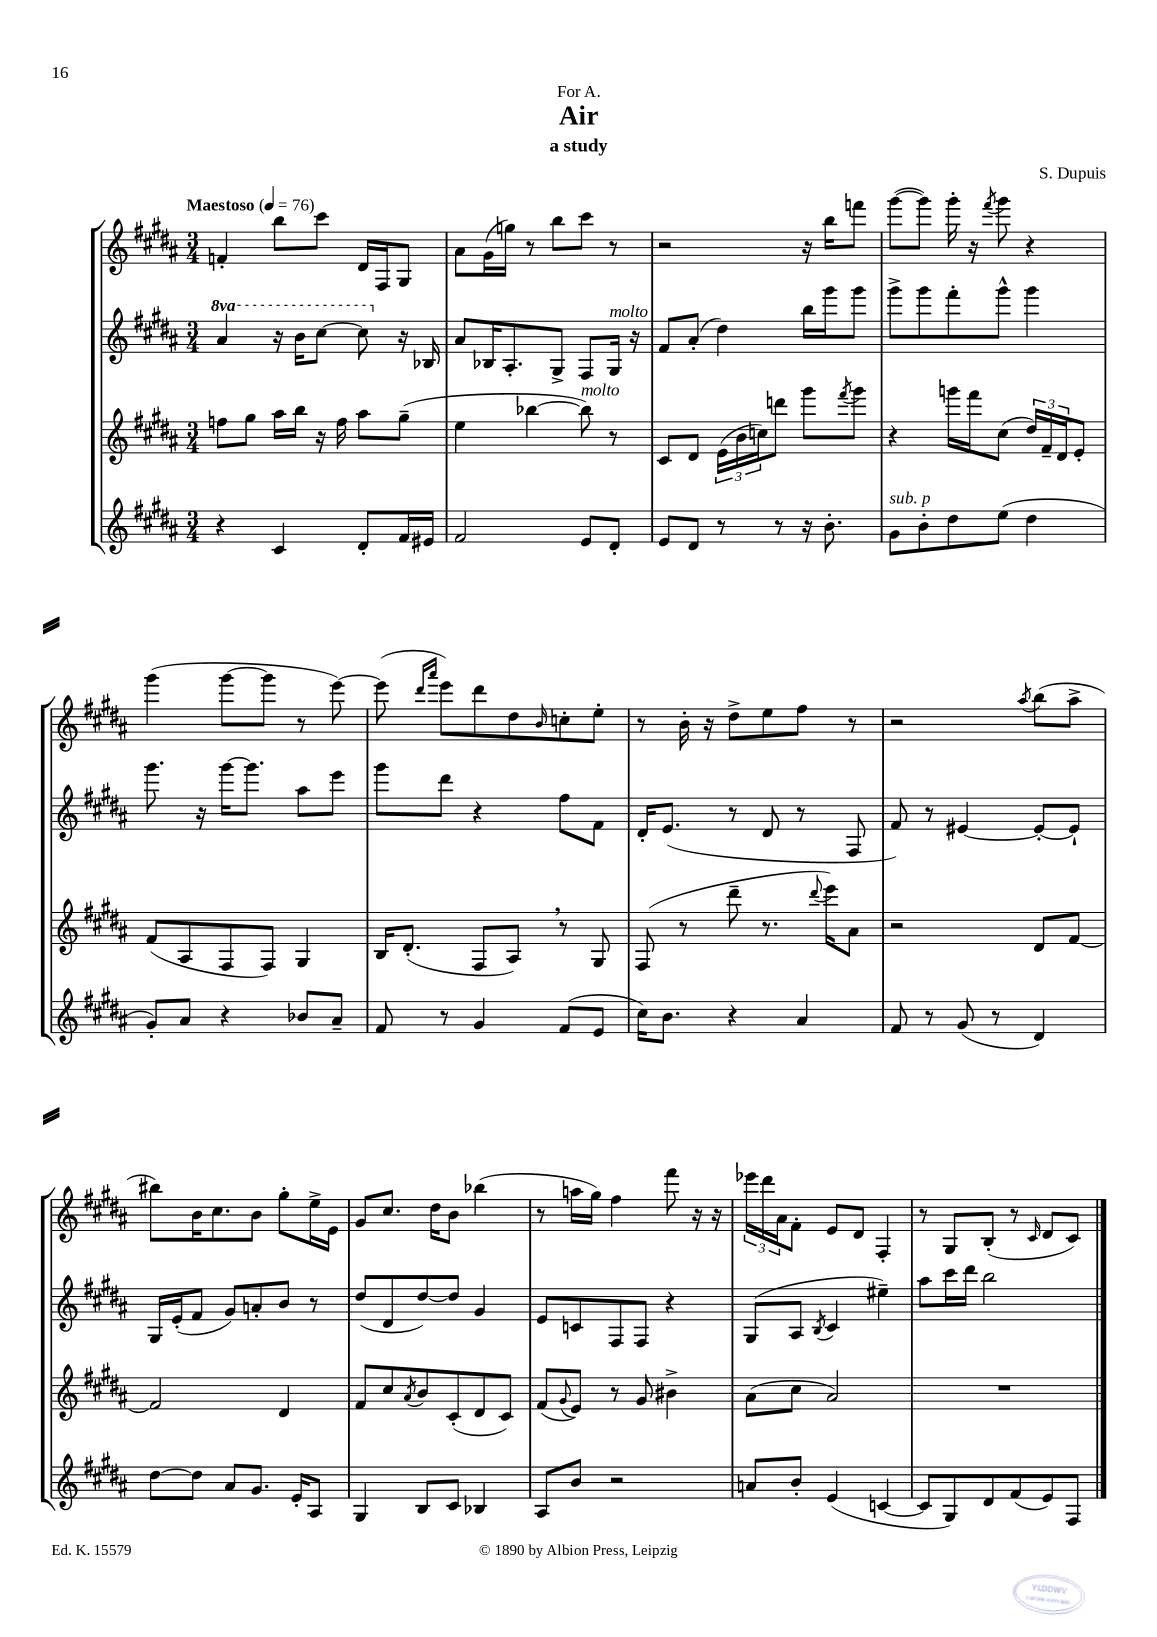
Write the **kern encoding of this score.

**kern	**kern	**kern	**kern
*part4	*part3	*part2	*part1
*staff4	*staff3	*staff2	*staff1
*clefG2	*clefG2	*clefG2	*clefG2
*k[f#c#g#d#a#]	*k[f#c#g#d#a#]	*k[f#c#g#d#a#]	*k[f#c#g#d#a#]
*M3/4	*M3/4	*M3/4	*M3/4
*MM76	*MM76	*MM76	*MM76
*	*	*8va	*
=1	=1	=1	=1
!	!	!	!LO:TX:a:B:t=Maestoso
4r	8ffn\L	4aa#/	4fn'/
.	8gg#\J	.	.
4c#/	16aa#\LL	16r	8bb\L
.	16bb\JJ	16bb\KL	.
.	16r	[8ccc#\J	8ccc#\J
.	16ff\	.	.
8d#'/L	8aa#\L	8ccc#\]	16d#/LL
.	.	.	16F#/J
*	*	*X8va	*
16f#/L	(8gg#~\J	16r	8G#/J
16e#X/JJ	.	16B-X/	.
=2	=2	=2	=2
2f#/	4ee\	8a#/L	8a#\L
.	.	16B-X/K	(16g#\L
.	.	8.A#'/	16ggn\JJ)
.	[4bb-X\	.	8r
.	.	8G#^/J	8bb\L
!	!LO:TX:a:i:t=molto	!	!
8e/L	8bb-\])	8F#/L	8ccc#\J
!	!	!LO:TX:a:i:t=molto	!
8d#'/J	8r	16G#/Jk	8r
.	.	16r	.
=3	=3	=3	=3
8e/L	8c#/L	8f#/L	2r
8d#/J	8d#/J	(8a#'/J	.
8r	(24e\LL	4dd#\)	.
.	24b\	.	.
.	24ccn\J)	.	.
8r	8dddn\J	.	.
16r	8ggg#\L	16bb\LL	16r
8.b'\	.	16ggg#\J	16bb\KL
.	8qfff#/	.	.
.	8ggg#\J	8ggg#\J	8fffn\J
=4	=4	=4	=4
!LO:TX:a:i:t=sub. p	!	!	!
8g#\L	4r	8ggg#^\L	([8ggg#\L
8b'\	.	8ggg#\	8ggg#\J])
8dd#\	16gggn\LL	8fff#'\	16ggg#'\
.	16fff#\J	.	16r
.	.	.	8qfff#/
(8ee\J	(8cc#\J	8ggg#^^\J	8ggg#\
4dd#\	24dd#/LL)	4ggg#\	4r
.	24f#~/	.	.
.	24d#/J	.	.
.	8e'/J	.	.
!!LO:LB:g=z
=5	=5	=5	=5
8g#'/L)	(8f#/L	8.ggg#\	(4ggg#\
8a#/J	8A#/	.	.
.	.	16r	.
4r	8F#/	[16ggg#\KL	[8ggg#\L
.	.	8.ggg#\J]	.
.	8F#/J)	.	8ggg#\J]
8b-X/L	4G#/	8aa#\L	8r
8a#~/J	.	8eee\J	[8eee\)
=6	=6	=6	=6
8f#/	16B/KL	8ggg#\L	(8eee\]
.	(8.d#'/J	.	.
.	.	.	16qqddd#/LL
.	.	.	16qqaaa#/JJ
8r	.	8ddd#\J	8eee\L)
4g#/	8F#/L	4r	8ddd#\
.	8A#,/J)	.	8dd#\
.	.	.	16qqb/
(8f#/L	8r	8ff#\L	8ccn'\
8e/J	8G#/	8f#\J	8ee'\J
=7	=7	=7	=7
16cc#\KL)	(8F#/	16d#'/KL	8r
8.b\J	.	(8.e/J	.
.	8r	.	16b'\
.	.	.	16r
4r	8ddd#~\	8r	8dd#^\L
.	8.r	8d#/	8ee\
4a#/	.	8r	8ff#\J
.	8qqddd#/	.	.
.	16eee\KL)	.	.
.	8a#\J	8F#/	8r
=8	=8	=8	=8
8f#/	2r	8f#/)	2r
8r	.	8r	.
(8g#/	.	[4e#X/	.
8r	.	.	.
.	.	.	8qaa#/
4d#/)	8d#/L	8e#'/L_	(8bb\L
.	[8f#/J	8e#`/J]	8aa#^\J
!!LO:LB:g=z
=9	=9	=9	=9
[8dd#\L	2f#/]	16G#/LL	8bb#X\L)
.	.	(16e'/J	.
8dd#\J]	.	8f#/J	16b\K
.	.	.	8.cc#\
8a#/L	.	8g#/L)	.
8.g#/J	.	8an'/	8b\J
.	4d#/	8b/J	8gg#'\L
16e'/KL	.	.	.
8A#/J	.	8r	16ee^\L
.	.	.	16e\JJ
=10	=10	=10	=10
4G#/	8f#/L	(8dd#/L	8g#/L
.	8cc#/	8d#/	8.cc#/J
.	8qa#/	.	.
8B/L	8b/	[8dd#/)	.
.	.	.	16dd#\KL
8c#/J	(8c#'/	8dd#/J]	8b\J
4B-X/	8d#/	4g#/	(4bb-X\
.	8c#/J)	.	.
=11	=11	=11	=11
8A#/L	(8f#/L	8e/L	8r
.	8qqg#/	.	.
8b/J	8e/J)	8cn/	16aan\LL
.	.	.	16gg#\JJ)
2r	8r	8F#/	4ff#\
.	8g#/	8F#/J	.
.	4b#X^\	4r	8fff#\
.	.	.	16r
.	.	.	16r
=12	=12	=12	=12
8an/L	(8a#\L	(8G#/L	24eee-X\LL
.	.	.	24ddd#\
.	.	.	24a#\J
8b'/J	8cc#\J	8A#/J	8f#'\J
.	.	8qB/	.
(4e/	2a#/)	4c#/	8e/L
.	.	.	8d#/J
[4cn/	.	4ee#X~\)	4F#'/
=13	=13	=13	=13
8c/L]	2.r	8aa#\L	8r
8G#/)	.	16ccc#\L	8G#/L
.	.	16ddd#\JJ	.
8d#/	.	2bb\	(8B'/J
(8f#/	.	.	8r
.	.	.	16qqc#/
8e/)	.	.	8d#/L
8F#/J	.	.	8c#/J)
==	==	==	==
*-	*-	*-	*-
